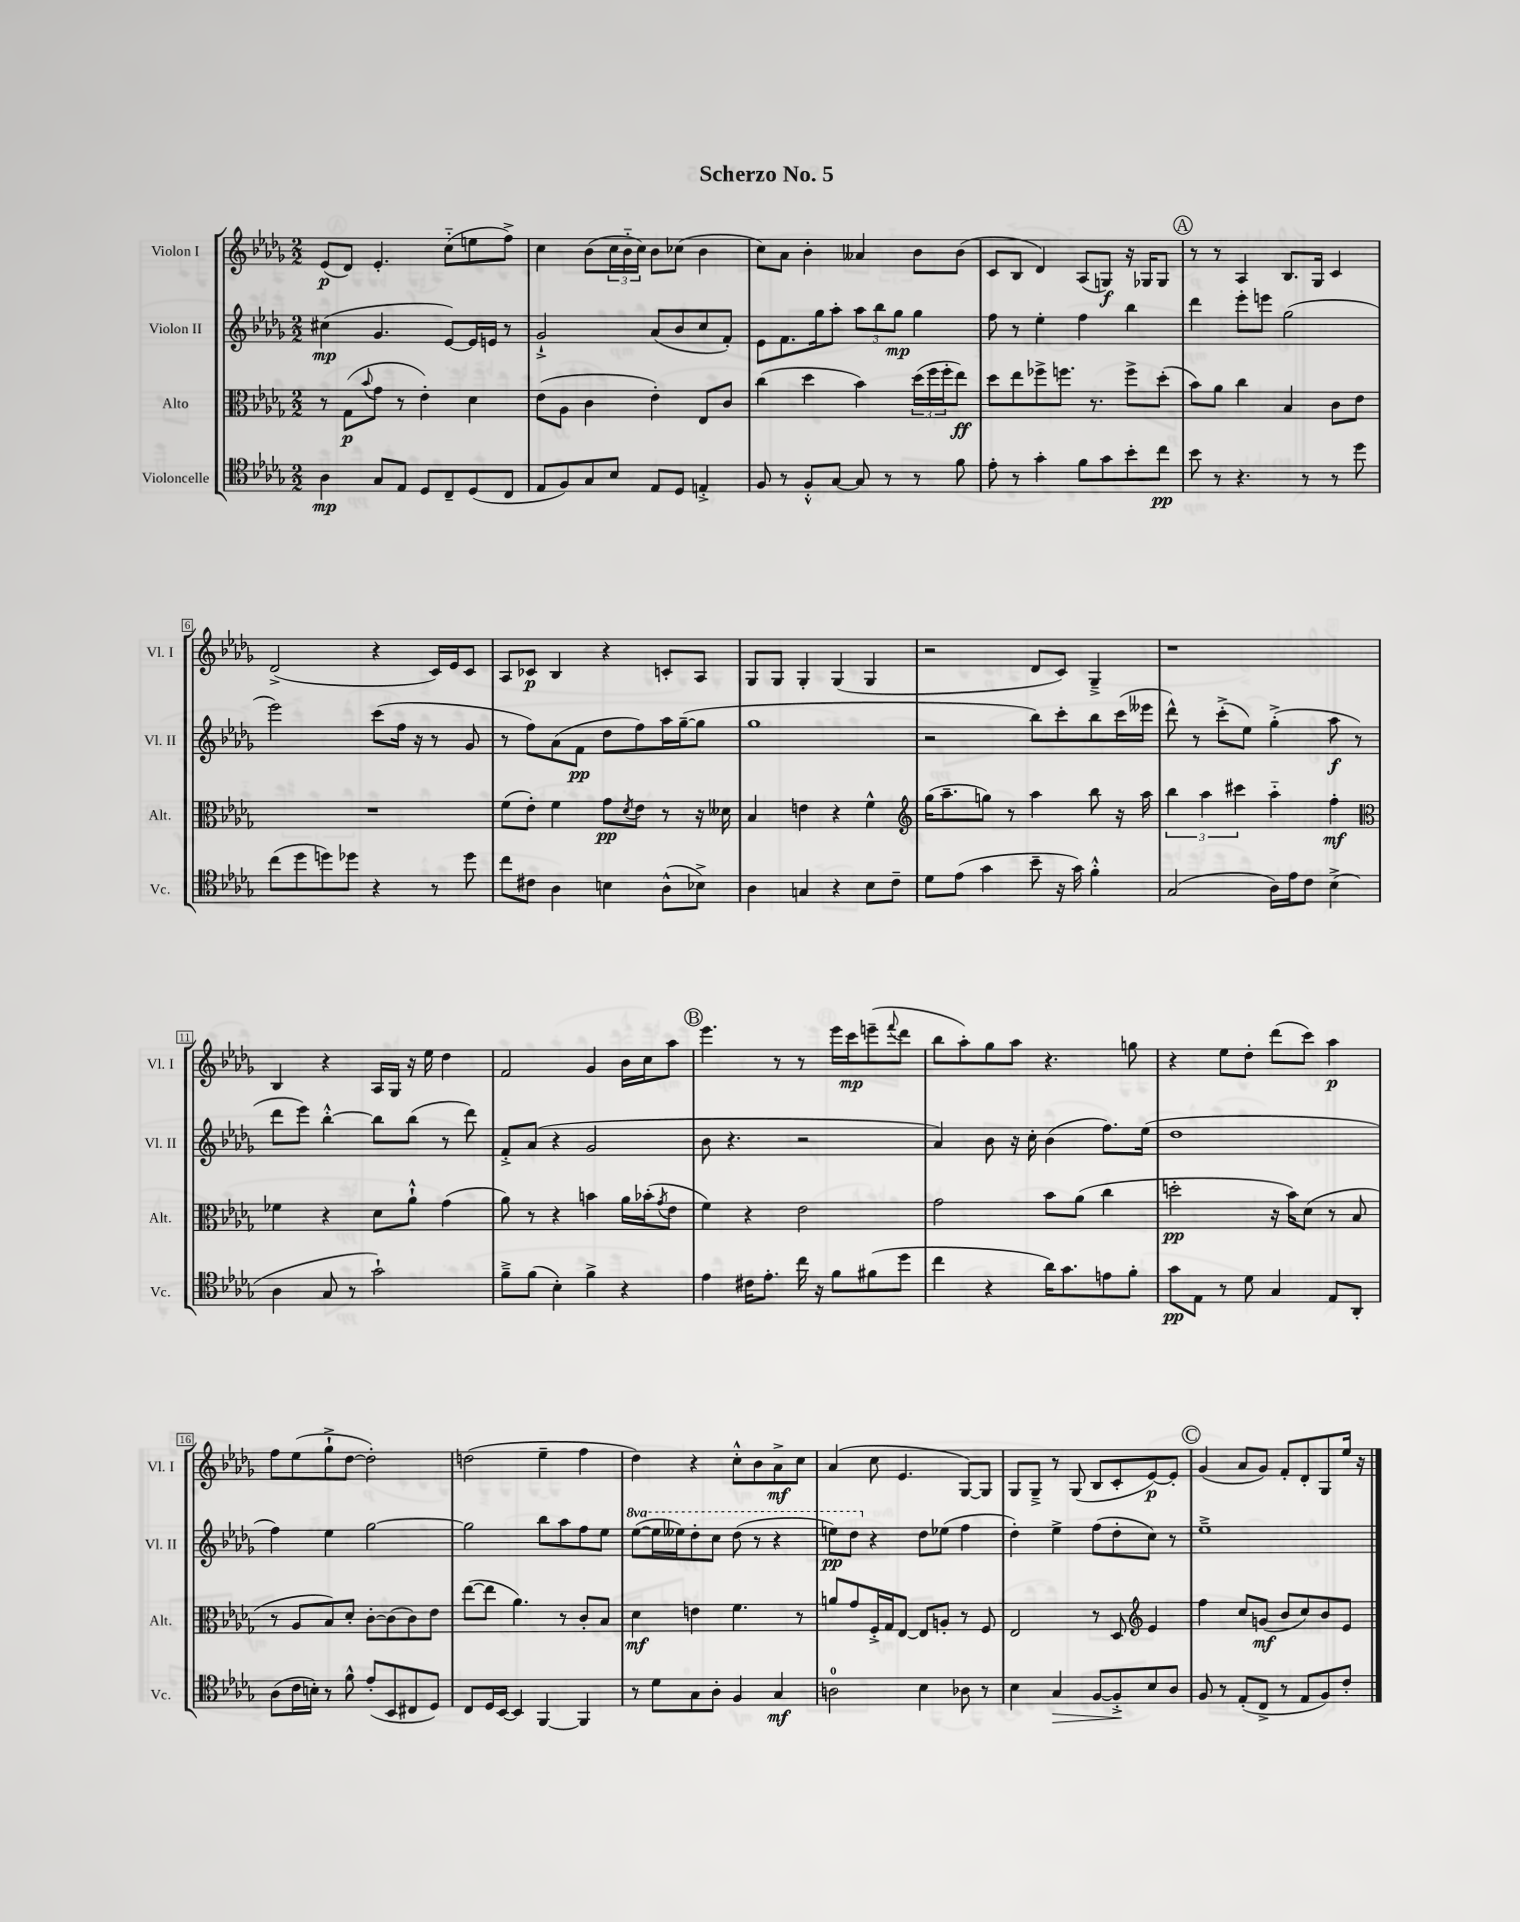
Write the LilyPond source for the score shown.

\header { title = "Scherzo No. 5" }
<<
\new StaffGroup <<
\new Staff = "s0" \with { instrumentName = "Violon I" shortInstrumentName = "Vl. I" } {
    \clef treble \key des \major \numericTimeSignature \time 2/2
    ees'8\p( des'8) ees'4.-. c''8-_( e''8 f''8->) |
    c''4 bes'8( \tuplet 3/2 { c''16 bes'16-_ c''16) } bes'8 ces''8( bes'4 |
    c''8) aes'8 bes'4-. aeses'4 bes'8 bes'8( |
    c'8 bes8 des'4) aes8( g8\f) r16 ges16 ges8 |
    \mark \markup { \circle "A" } r8 r8 aes4 bes8. ges16 c'4 |
    des'2->( r4 c'16) ees'16 c'8 |
    aes8 ces'8\p bes4 r4 c'8-. aes8 |
    ges8 ges8 ges4-. ges4( ges4 |
    r2 des'8 c'8) ges4---> |
    r1 |
    bes4 r4 aes16 ges16 r16 ees''16 des''4 |
    f'2 ges'4 bes'16 c''16 aes''8 |
    \mark \markup { \circle "B" } ees'''4. r8 r8 ees'''16 c'''16\mp e'''8--( \appoggiatura { f'''8 } des'''8 |
    bes''8 aes''8-.) ges''8 aes''8 r4. g''8 |
    r4 ees''8 des''8-. des'''8( c'''8) aes''4\p |
    f''8 ees''8( ges''8-!-> des''8~ des''2-.) |
    d''2( ees''4-- f''4 |
    des''4) r4 c''8-.-^ bes'8 aes'8->\mf c''8 |
    aes'4( c''8 ees'4. ges8~) ges8 |
    ges8 ges8---> r8 ges8( bes8 c'8-. ees'8~\p) ees'8-. |
    \mark \markup { \circle "C" } ges'4( aes'8 ges'8) f'8-. des'8-. ges8 ees''16 r16 \bar "|." |
}
\new Staff = "s1" \with { instrumentName = "Violon II" shortInstrumentName = "Vl. II" } {
    \clef treble \key des \major \numericTimeSignature \time 2/2 \set Staff.ottavationMarkups = #ottavation-simple-ordinals
    cis''4\mp( ges'4. ees'8~) ees'16 e'16 r8 |
    ges'2-!-> aes'8( bes'8 c''8 f'8-.) |
    ees'8 f'8. ges''16 aes''8-. \tuplet 3/2 { aes''8 bes''8 ges''8\mp } ges''4 |
    f''8 r8 ees''4-. f''4 bes''4 |
    \mark \markup { \circle "A" } des'''4 ees'''8-. e'''8 ges''2( |
    ees'''2) c'''8( f''16 r16 r8 ges'8 |
    r8 f''8) aes'8( f'8\pp des''8 f''8) aes''16 ges''16~--( ges''8 |
    ges''1 |
    r2 bes''8) c'''8-. bes''8 c'''16( eeses'''16 |
    des'''8-^) r8 c'''8-.->( ees''8) ges''4-.->( aes''8\f r8 |
    des'''8 ees'''8) bes''4~-.-^ bes''8 bes''8( r8 des'''8) |
    f'8-.-> aes'8( r4 ges'2 |
    \mark \markup { \circle "B" } bes'8 r4. r2 |
    aes'4) bes'8 r16 c''16-. bes'4( f''8.) ees''16( |
    des''1 |
    f''4) ees''4 ges''2~ |
    ges''2 bes''8 aes''8 f''8 ees''8 |
    \ottava #1 ees'''8~( ees'''16 eeses'''16) des'''8-. c'''8 des'''8( r8 r4 |
    e'''8\pp) des'''8 \ottava #0 r4 des''8 ees''!8( f''4 |
    des''4-.) ees''4-> f''8( des''8-. c''8) r8 |
    \mark \markup { \circle "C" } ees''1---> \bar "|." |
}
\new Staff = "s2" \with { instrumentName = "Alto" shortInstrumentName = "Alt." } {
    \clef alto \key des \major \numericTimeSignature \time 2/2
    r8 ges8\p( \appoggiatura { bes'8 } ges'8 r8 ees'4-.) des'4 |
    ees'8( aes8 c'4 ees'4-.) ees8 c'8 |
    c''4( des''4 bes'4) \tuplet 3/2 { des''16( f''16 f''16-. } ees''8\ff) |
    des''8 ees''8 fes''8-> f''8. r8. f''8-> des''8-.( |
    \mark \markup { \circle "A" } bes'8) aes'8 c''4 bes4 c'8 ees'8 |
    R1 |
    f'8( ees'8-.) f'4 ges'8\pp \acciaccatura { des'8 } ees'8 r8 r16 deses'16 |
    bes4 e'4 r4 f'4-^ |
    \clef treble ges''16( aes''8.-- g''8) r8 aes''4 bes''8 r16 aes''16 |
    \tuplet 3/2 { bes''4 aes''4 cis'''4 } aes''4-_ f''4-.\mf |
    \clef alto fes'4 r4 des'8 aes'8-!-^ ges'4( |
    aes'8) r8 r4 b'4 aes'16 bes'16-.( \acciaccatura { ges'8 } ees'8 |
    \mark \markup { \circle "B" } f'4) r4 ees'2 |
    ges'2 bes'8 aes'8( c''4 |
    d''2-.\pp r16 bes'16) des'8( r8 bes8 |
    r8 aes8 bes8) des'8-. c'8~-. c'8( c'8) ees'8 |
    ees''8~( ees''8 aes'4.) r8 c'8-. bes8 |
    des'4\mf e'4 f'4. r8 |
    a'8 ges'8 f16-.-> ges16 ees8~ ees8 a8-. r8 f8 |
    ees2 r8 des8 \clef treble ees'4 |
    \mark \markup { \circle "C" } f''4 c''8 g'8\mf( bes'8 c''8) bes'8 ees'8 \bar "|." |
}
\new Staff = "s3" \with { instrumentName = "Violoncelle" shortInstrumentName = "Vc." } {
    \clef tenor \key des \major \numericTimeSignature \time 2/2
    aes4\mp ges8 ees8 des8 c8-- des8( c8 |
    ees8 f8) ges8 bes8 ees8 des8 e4-.-> |
    f8 r8 f8-.-^ ges8~ ges8 r8 r8 f'8 |
    ees'8-. r8 ges'4-. f'8 ges'8 bes'8-. c''8\pp |
    \mark \markup { \circle "A" } bes'8 r8 r4. r8 r8 des''8 |
    c''8( des''8 d''8) des''8 r4 r8 des''8 |
    c''8 cis'8 aes4 b4 aes8-^( bes8->) |
    aes4 g4 r4 bes8 c'8-- |
    des'8 ees'8( ges'4 bes'8-- r16 ges'16) f'4-.-^ |
    ges2( aes16) ees'16 c'8 bes4->( |
    aes4 ges8 r8 ges'2-!) |
    f'8---> f'8( bes4-.) f'4-> r4 |
    \mark \markup { \circle "B" } ees'4 cis'16 ees'8.-. c''16 r16 f'8 fis'8( des''8 |
    c''4 r4 aes'16) ges'8. e'8 f'8-. |
    ges'8\pp ees8 r8 des'8 ges4 ees8 aes,8-. |
    aes8( c'16 b16-.) r8 f'8-^ ees'8-.( bes,8 cis8 des8) |
    c8 des16 bes,16~ bes,4 f,4~ f,4 |
    r8 des'8 ges8 aes8-. f4 ges4\mf |
    a2-0 bes4 aes8 r8 |
    bes4 ges4\> f8~ f8-.->\! bes8 aes8 |
    \mark \markup { \circle "C" } f8 r8 ees8-.( c8-> r8 ees8 f8) c'8-. \bar "|." |
}
>>
>>
\layout { \context { \Score \override BarNumber.stencil = #(make-stencil-boxer 0.1 0.3 ly:text-interface::print) } }
